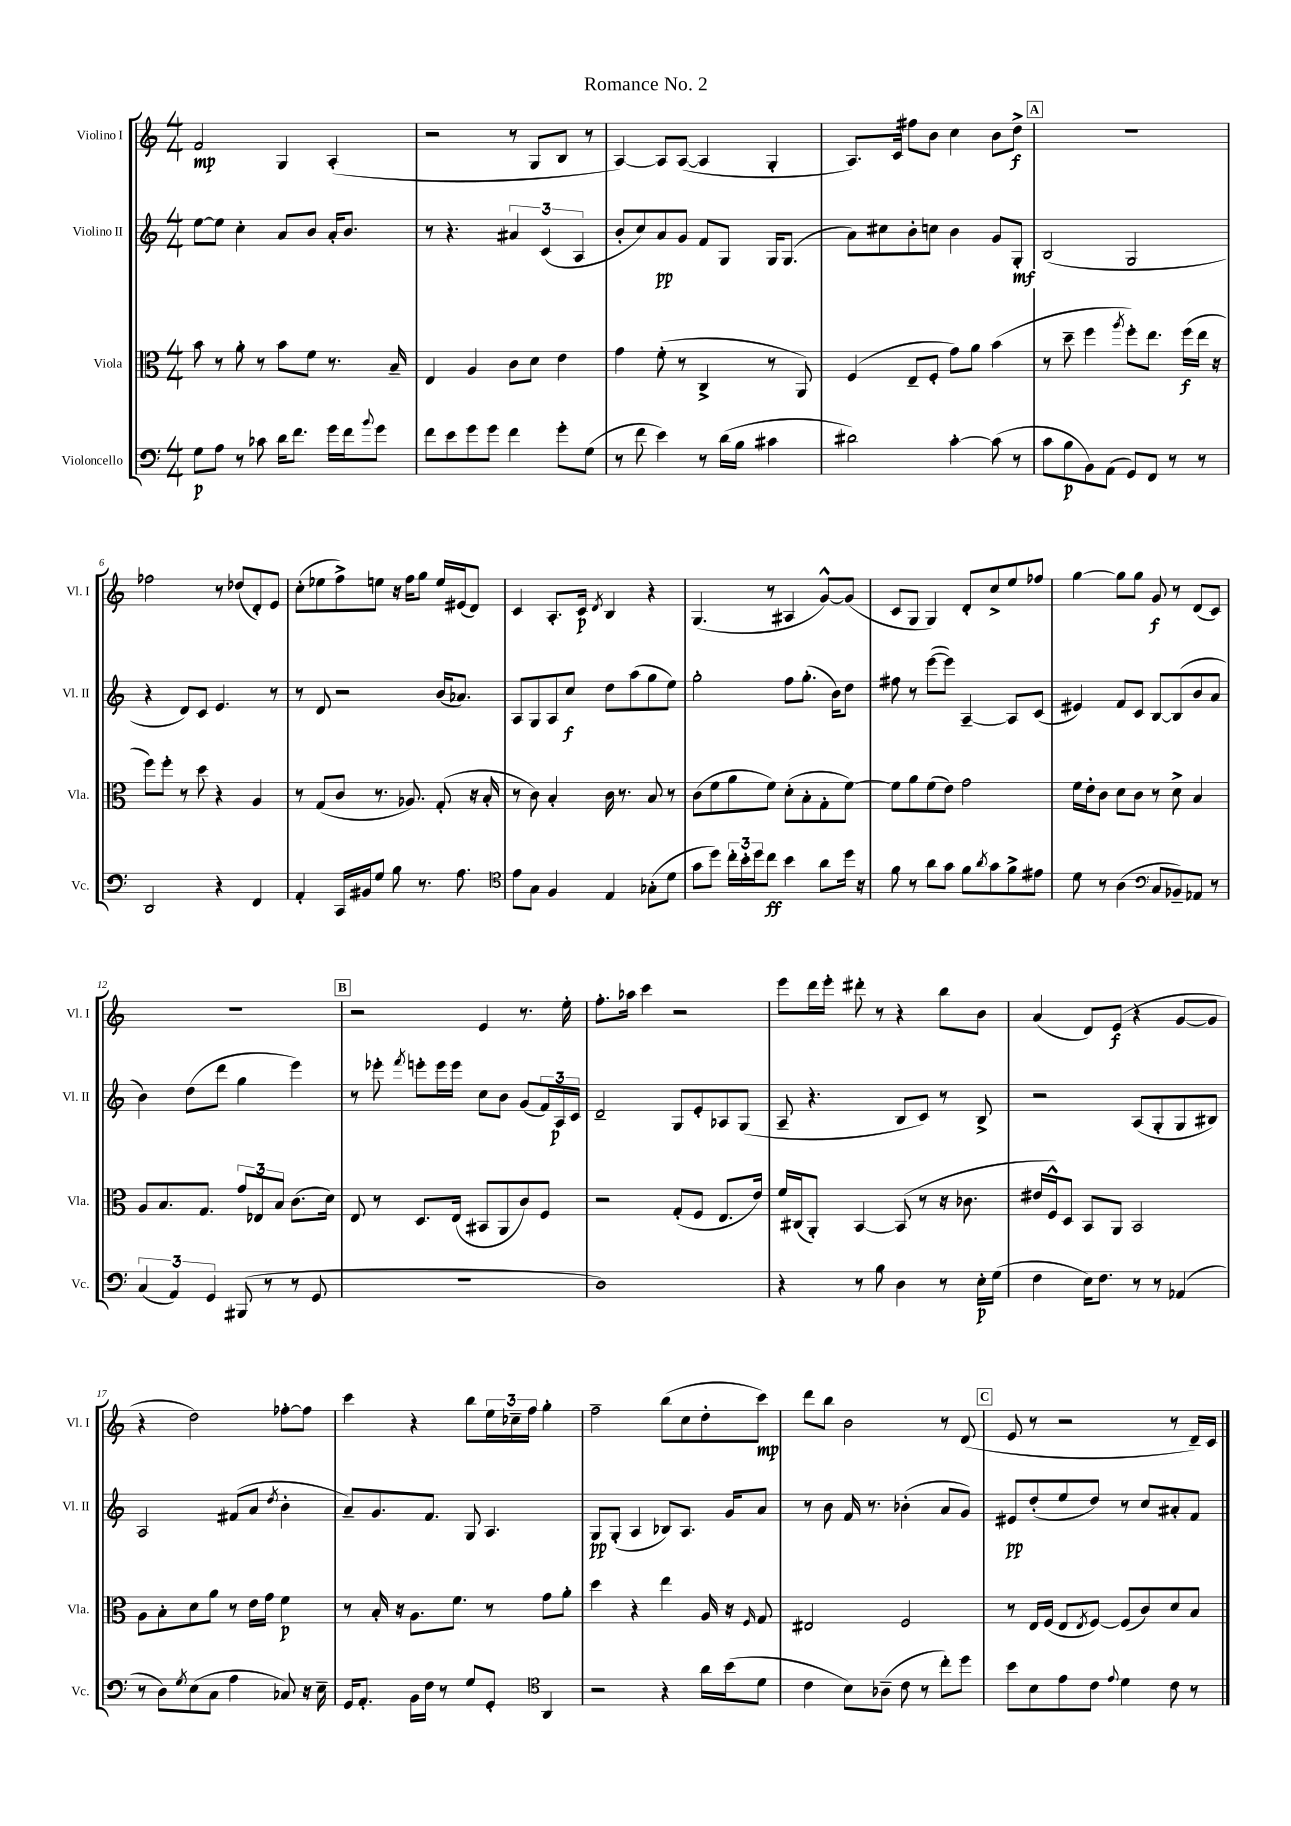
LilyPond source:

\header { title = "Romance No. 2" }
<<
\new StaffGroup <<
\new Staff = "s0" \with { instrumentName = "Violino I" shortInstrumentName = "Vl. I" } {
    \clef treble \key c \major \numericTimeSignature \time 4/4
    f'2\mp g4 a4-.( |
    r2 r8 g8 b8 r8 |
    a4~) a8 a8~( a4 g4-. |
    a8.) c'16 fis''8 b'8 c''4 b'8 d''8->\f |
    \mark \markup { \box "A" } R1 |
    fes''2 r8 des''8( d'8-.) e'8 |
    c''8-.( ees''8 f''8->) e''8 r16 f''16 g''8 e''16 eis'16( d'8) |
    c'4 a8.-. c'16\p \acciaccatura { d'8 } b4 r4 |
    g4.( r8 ais4 g'8~-^) g'8( |
    c'8 g8 g4) d'8-. c''8-> e''8 fes''8 |
    g''4~ g''8 g''8 g'8\f r8 d'8( c'8) |
    R1 |
    \mark \markup { \box "B" } r2 e'4 r8. e''16-. |
    f''8.-. aes''16 c'''4 r2 |
    e'''8 d'''16 e'''16-. dis'''8-. r8 r4 b''8 b'8 |
    a'4( d'8) e'8\f( r4 g'8~ g'8 |
    r4 d''2) fes''8~-. fes''8 |
    c'''4 r4 b''8 \tuplet 3/2 { e''16 ces''16-- f''16 } g''4-. |
    f''2-- b''8( c''8 d''8-. c'''8\mp) |
    d'''8 b''8 b'2 r8 d'8( |
    \mark \markup { \box "C" } e'8 r8 r2 r8 d'16--) c'16 \bar "|." |
}
\new Staff = "s1" \with { instrumentName = "Violino II" shortInstrumentName = "Vl. II" } {
    \clef treble \key c \major \numericTimeSignature \time 4/4
    e''8~ e''8 c''4-. a'8 b'8 a'16-. b'8. |
    r8 r4. \tuplet 3/2 { ais'4 c'4( a4 } |
    b'8-. c''8) a'8\pp g'8 f'8 g8 g16 g8.( |
    a'8) cis''8 b'8-. c''8 b'4 g'8 g8-.\mf |
    \mark \markup { \box "A" } b2( g2 |
    r4 d'8) c'8 e'4. r8 |
    r8 d'8 r2 b'16( aes'8.) |
    a8 g8 a8 c''8\f d''8 a''8( g''8 e''8) |
    g''2-. f''8 g''8.-.( b'16) d''8 |
    fis''8 r8 e'''8~( e'''8) a4~-- a8 c'8( |
    eis'4) f'8 c'8 b8~ b8( b'8 a'8 |
    b'4) d''8( d'''8 g''4 e'''4) |
    \mark \markup { \box "B" } r8 ees'''8-. \acciaccatura { f'''8 } e'''8-. e'''16 e'''16 c''8 b'8 g'8( \tuplet 3/2 { f'16) a16\p c'16 } |
    d'2-- g8 e'8-. aes8 g8( |
    a8-- r4. b8 c'8) r8 b8-> |
    r2 a8( g8-. g8 bis8) |
    a2 fis'8( a'8 \acciaccatura { d''8 } b'4-. |
    a'8--) g'8. f'8. g8 a4. |
    g8\pp g8-.( a4 bes8) a8. g'16 a'8 |
    r8 b'8 f'16 r8. bes'4-.( a'8 g'8) |
    \mark \markup { \box "C" } eis'8\pp d''8-.( e''8 d''8) r8 c''8 ais'8-. f'8 \bar "|." |
}
\new Staff = "s2" \with { instrumentName = "Viola" shortInstrumentName = "Vla." } {
    \clef alto \key c \major \numericTimeSignature \time 4/4
    b'8 r8 a'8-. r8 b'8 f'8 r8. b16-- |
    e4 a4 c'8 d'8 e'4 |
    g'4 f'8-.( r8 c4-> r8 a,8) |
    f4( e8-- f8-. g'8) a'8 b'4( |
    \mark \markup { \box "A" } r8 d''8-- f''4 \acciaccatura { a''8 } f''8-.) e''8. f''16\f( e''16 r16 |
    f''8) f''8-. r8 d''8 r4 a4 |
    r8 g8( c'8 r8. aes8.) g8-.( r16 b16-. |
    r8 c'8) b4-. c'16 r8. b8 r8 |
    c'8( f'8 a'8 f'8) d'8-.( b8-. g8-. f'8~) |
    f'8 a'8 f'8( e'8) g'2 |
    f'16 e'16-. c'8 d'8 c'8 r8 d'8-> b4 |
    a8 b8. g8. \tuplet 3/2 { g'8 ees8 b8 } c'8.( d'16) |
    \mark \markup { \box "B" } e8 r8 d8. e16( bis,8 a,8 c'8) f8 |
    r2 g8-.( f8 e8. e'16) |
    f'16 cis16( a,8-.) b,4~ b,8( r8 r16 ces'8. |
    eis'16 f16-^) d8 b,8 a,8 b,2 |
    a8 b8-. d'8 a'8 r8 e'16 g'16 f'4\p |
    r8 b16-. r16 a8. f'8. r8 g'8 a'8-. |
    d''4 r4 e''4 a16 r16 \grace { f16 } g8 |
    eis2 f2 |
    \mark \markup { \box "C" } r8 e16 f16( e8 \acciaccatura { e8 } f8~) f8( c'8) d'8 b8 \bar "|." |
}
\new Staff = "s3" \with { instrumentName = "Violoncello" shortInstrumentName = "Vc." } {
    \clef bass \key c \major \numericTimeSignature \time 4/4
    g8\p a8 r8 ces'8 d'16 f'8. g'16 f'16 \appoggiatura { b'8 } g'8 |
    f'8 e'8 g'8 g'8 f'4 g'8-. g8( |
    r8 f'8 e'4) r8 d'16( b16 cis'4 |
    dis'2) c'4~-. c'8( r8 |
    \mark \markup { \box "A" } c'8 b8\p b,8) a,8( g,8) f,8 r8 r8 |
    d,2 r4 f,4 |
    a,4-. c,16 bis,16 g8 b8 r8. a8. |
    \clef tenor e'8 g8 f4 e4 ges8-.( d'8 |
    g'8 d''8) \tuplet 3/2 { c''16-. b'16-. d''16 } c''8\ff b'4 a'8 d''16 r16 |
    f'8 r8 a'8 g'8 f'8 \acciaccatura { a'8 } g'8 f'8-> eis'8 |
    d'8 r8 a4( \clef bass c8 bes,8--) aes,8 r8 |
    \tuplet 3/2 { c4( a,4) g,4 } bis,,8( r8 r8 g,8 |
    \mark \markup { \box "B" } R1 |
    d1) |
    r4 r8 b8 d4 r8 e16-.\p g16( |
    f4 e16) f8. r8 r8 aes,4( |
    r8 d8) \acciaccatura { g8 } e8( c8 a4 ces8) r16 e16-- |
    g,16 a,8.-. b,16 f16 r8 g8 g,8-. \clef tenor a,4 |
    r2 r4 a'16 b'16( d'8 |
    c'4 b8) aes8--( c'8 r8 c''8-.) d''8 |
    \mark \markup { \box "C" } b'8 b8 e'8 c'8 \appoggiatura { e'8 } d'4 c'8 r8 \bar "|." |
}
>>
>>
